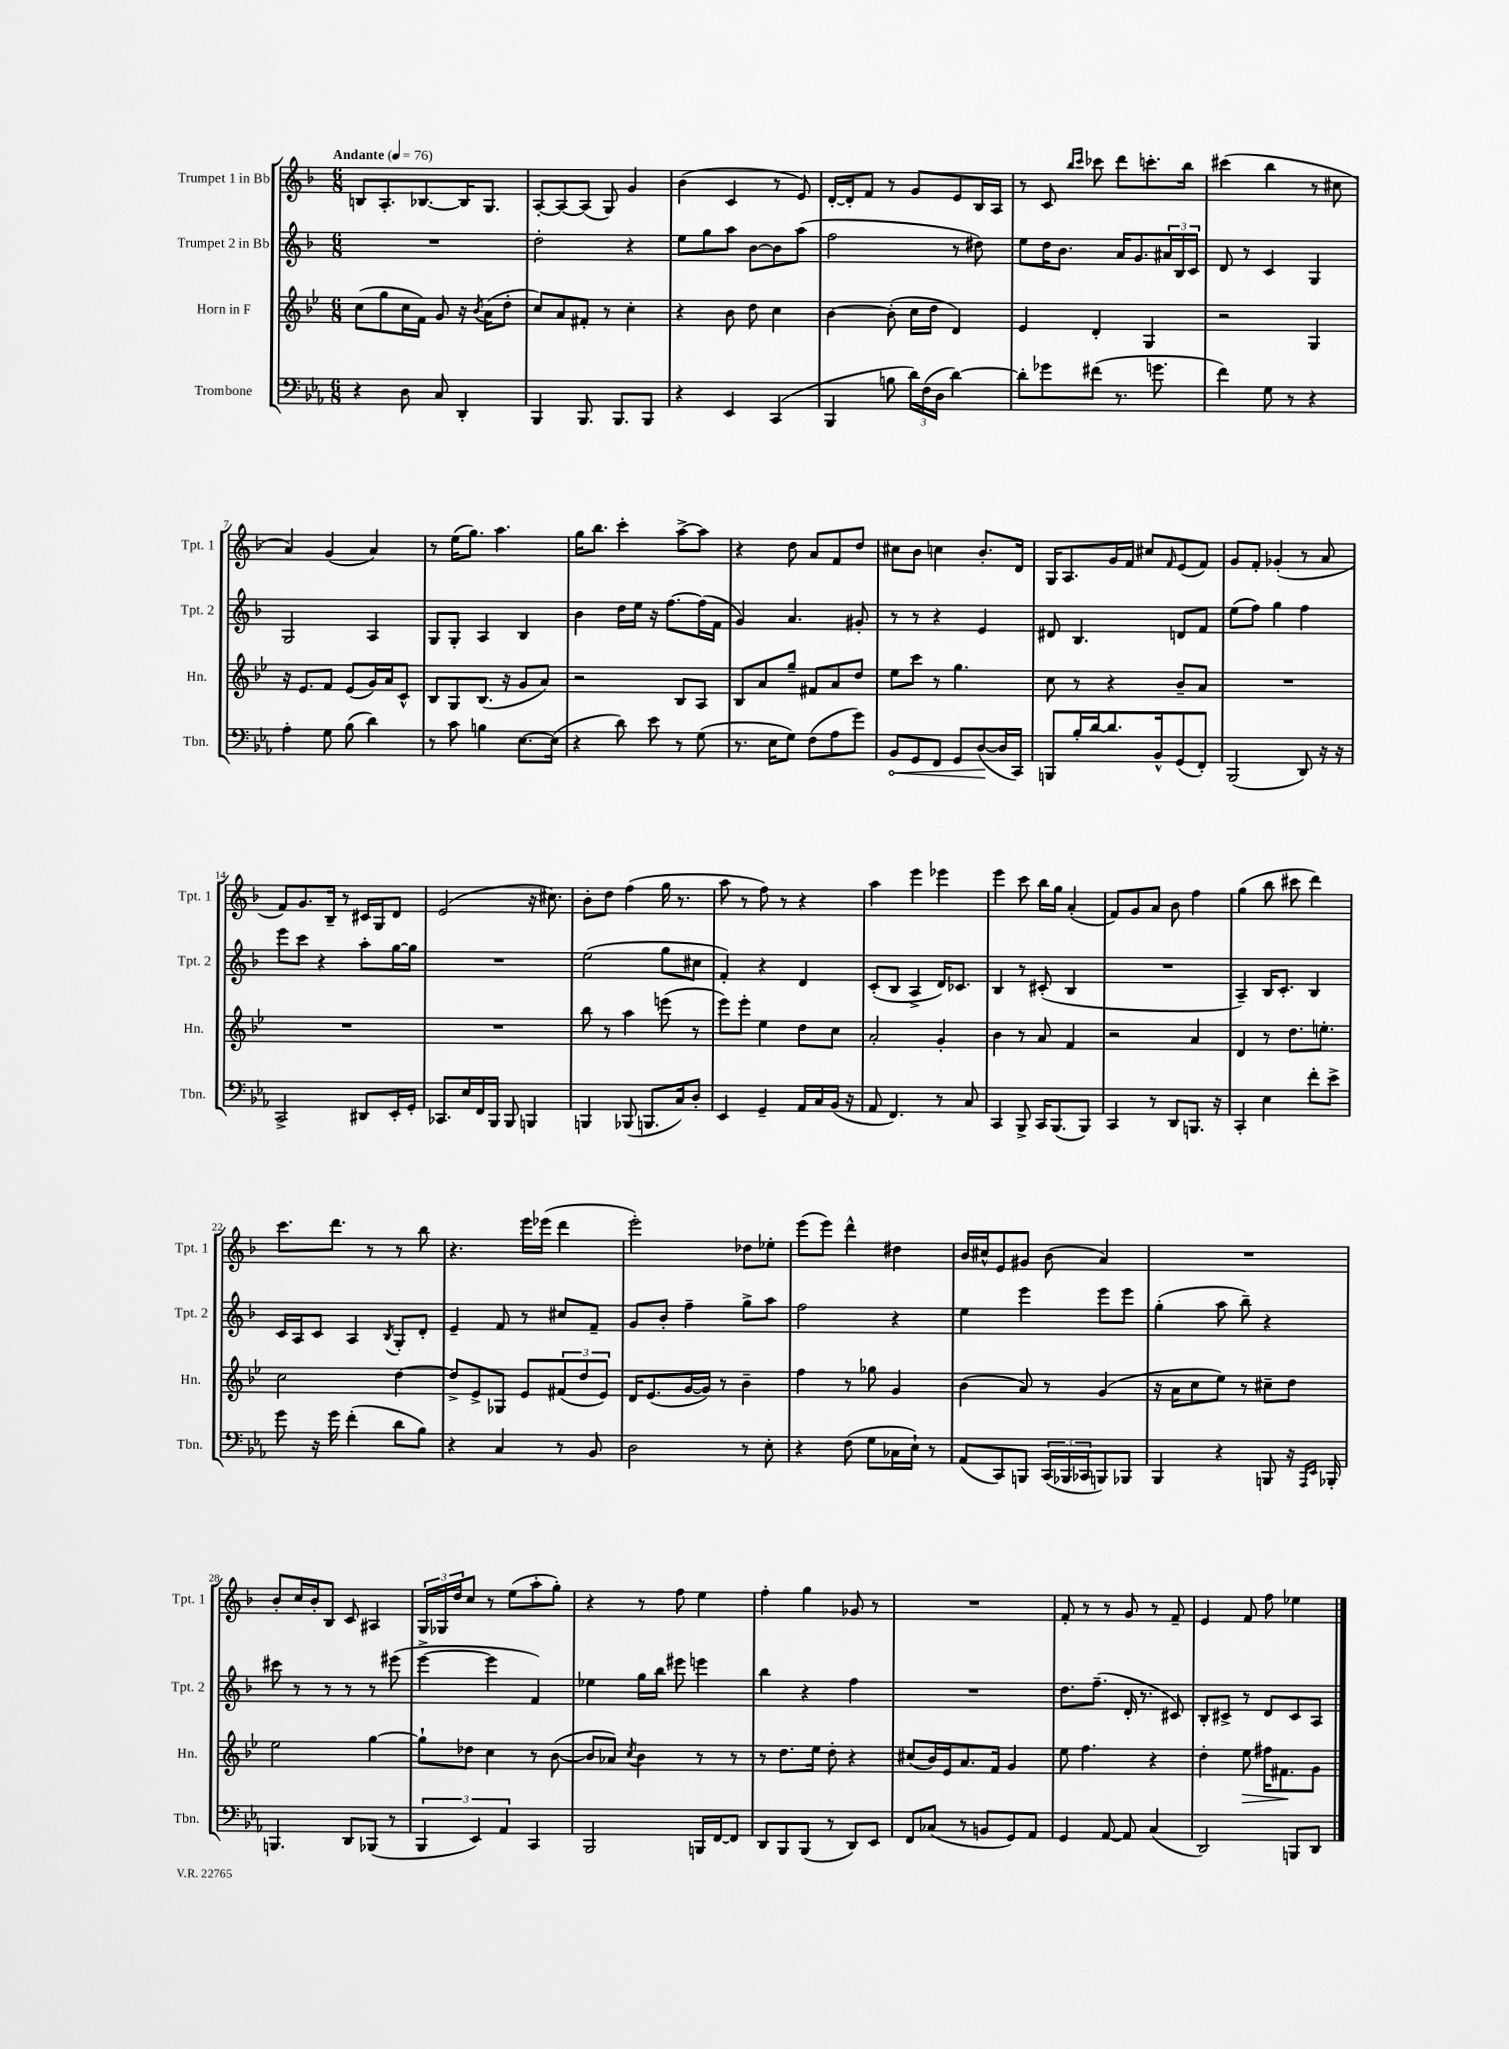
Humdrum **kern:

**kern	**kern	**kern	**kern
*staff4	*staff3	*staff2	*staff1
*clefF4	*clefG2	*clefG2	*clefG2
*k[b-e-a-]	*k[b-e-]	*k[b-]	*k[b-]
*M6/8	*M6/8	*M6/8	*M6/8
*MM76	*MM76	*MM76	*MM76
4r	(8cc\L	2.r	8B/L
.	8gg\	.	8.A'/
8D\	16cc\L	.	.
.	16f\JJ)	.	[8.B-/
8C/	8g/	.	.
4DD'/	16r	.	16B-/]K
.	8qb-/	.	.
.	(16a\LK	.	8.G/J
.	8dd'\J	.	.
=	=	=	=
4BBB-/	8cc/L)	2dd'\	[8A'/L
.	8a/	.	8A/_
8.BBB-/	8f#'/J	.	(8A/]J
.	8r	.	8G/)
8.BBB-/L	.	.	.
.	4cc'\	4r	4g/
8BBB-/J	.	.	.
=	=	=	=
4r	4r	8ee\L	(4b-\
.	.	8gg\	.
4EE-/	8b-\	8aa\J	4c/
.	8dd\	[8b-\L	.
(4CC/	4cc\	8b-\]	8r
.	.	(8aa\J	8e/)
=	=	=	=
4BBB-/	[4b-\	2ff\	[16d'/LL
.	.	.	16d'/]J
.	.	.	8f/J
8B\	(8b-'\]	.	8r
24d\LL)	16cc\LL	.	8g/L
(24F\	.	.	.
.	16dd\JJ	.	.
24D\JJ	.	.	.
[4d\)	4d/)	8r	8e/
.	.	8dd#\)	16B-/L
.	.	.	16A/JJ
=	=	=	=
8d'\]L	4e-/	8ee\L	8r
8g-\	.	16dd\K	8c/
.	.	8.b-\J	.
.	.	.	16qqbb-/LL
.	.	.	16qqccc/JJ
(8f#\J	4d'/	.	8ccc-\
8.r	.	16a/LK	8ddd\L
.	.	8.g/	.
.	4G/	.	8.ccc'\
8.g\	.	.	.
.	.	24a#/L	.
.	.	24B-/	.
.	.	.	16bb-\Jk
.	.	24c/JJ	.
=	=	=	=
4f\)	2r	8d/	(4ccc#\
.	.	8r	.
8G\	.	4c/	4bb-\
8r	.	.	.
4r	4G/	4G/	8r
.	.	.	8cc#\
=	=	=	=
4A-'\	16r	2G/	4a/)
.	8.e-/L	.	.
8G\	8f/J	.	(4g/
(8B-\	(8e-/L	.	.
4d\)	16g/L)	4A/	4a/)
.	16a/J	.	.
.	8c^^/J	.	.
=	=	=	=
8r	8B-/L	8G/L	8r
8c\	8G/	8G'/J	(16ee\LK
.	.	.	8.gg\J)
4B\	(8.B-/J	4A/	.
.	.	.	4.aa\
.	16r	.	.
[8.E-\L	8g/L	4B-/	.
.	8a/J)	.	.
(16E-\]Jk	.	.	.
=	=	=	=
4r	2r	4b-\	16gg\LK
.	.	.	8.bb-\J
8d\)	.	16dd\LL	4ccc'\
.	.	16ee\JJ	.
8e-\	.	16r	.
.	.	[8.ff\L	.
8r	8B-/L	.	[8aa^\L
(8G\	8A/J	(16ff\]L	8aa\]J
.	.	16f\JJ	.
=	=	=	=
8.r	8B-/L	4g/)	4r
.	8a/	.	.
16E-\LK	.	.	.
8G\J)	8gg~/J	4.a/	8dd\
(8F\L	8f#/L	.	8a/L
8A-\	8a/	.	8f/
8g\J)	8dd/J	8g#'/	8dd/J
=	=	=	=
8BB-/L	8ee-\L	8r	8cc#\L
8GG/	8ccc\J	8r	8b-\J
8FF/J	8r	4r	4cc\
8GG/L	4.gg\	.	.
([8D/	.	4e/	8.b-'/L
16D/]L	.	.	.
16CC/JJ)	.	.	16d/Jk
=	=	=	=
8BBB/L	8cc\	8d#/	16G/LK
.	.	.	8.A/
16B-'/L	8r	4.B-/	.
[16d/J	.	.	.
8.d/]	4r	.	16g/L
.	.	.	16f/JJ
.	.	.	8cc#/L
16BB-^^/k	.	.	.
.	.	.	16qqf/
(8GG/	8b-~/L	8d/L	(8e/
8FF'/J)	8a/J	8f/J	8f/J)
=	=	=	=
(2BBB-/	2.r	(8ee\L	8g/L
.	.	8ff\J)	8f'/J
.	.	4gg\	(4g-'/
8DD/)	.	4ff\	8r
16r	.	.	8a/
16r	.	.	.
=	=	=	=
2CC^/	2.r	8eee\L	8f/L)
.	.	8ccc\J	8.g/
.	.	4r	.
.	.	.	16B-~/Jk
.	.	.	8r
8DD#/L	.	8aa'\L	16c#/LL
.	.	.	16G/J
16EE-'/L	.	[16gg\L	8d/J
16GG'/JJ	.	16gg\]JJ	.
=	=	=	=
8.CC-/L	2.r	2.r	(2e/
16E-/L	.	.	.
16FF/	.	.	.
16BBB-/JJ	.	.	.
8BBB-/	.	.	.
4BBB/	.	.	16r
.	.	.	8.cc#\)
=	=	=	=
4BBB/	8bb-\	(2ee\	8b-'\L
.	8r	.	8dd\J
(8BBB-/	4aa\	.	(4ff\
8.BBB/L	.	.	.
.	(8eee\	8gg\L	16gg\
16C/k)	.	.	8.r
8D'/J	8r	8cc#\J	.
=	=	=	=
4EE-/	8eee-\L)	4f'/)	8aa\
.	8eee-'\J	.	8r
4GG~/	4ee-\	4r	8ff\)
.	.	.	8r
16AA-/LL	8dd\L	4d/	4r
16C/	.	.	.
(16BB-/JJ	8cc\J	.	.
16r	.	.	.
=	=	=	=
8AA-/	2a'/	(8c'/L	4aa\
4.FF/)	.	8B-/J	.
.	.	4A^/	4eee\
8r	4g'/	16d/LK)	4eee-\
.	.	8.c-/J	.
8C/	.	.	.
=	=	=	=
4CC/	4b-\	4B-/	4eee\
8BBB-^/	8r	8r	8ccc\
16CC/LK	8a/	(8c#'/	16bb-\LL
(8.BBB-/	.	.	16gg\JJ
.	4f/	4B-/	(4a'/
8BBB-/J)	.	.	.
=	=	=	=
4CC/	2r	2.r	8f/L)
.	.	.	8g/
8r	.	.	8a/J
8DD/L	.	.	8b-\
8.BBB/J	4a/	.	4ff\
16r	.	.	.
=	=	=	=
4CC'/	4d/	4A~/)	(4gg\
4E-\	8r	16B-/LK	8bb-\
.	.	8.c'/J	.
.	8.dd\L	.	8ccc#\
8f'\L	.	4B-/	4ddd\)
.	8.ee'\J	.	.
8e-^\J	.	.	.
=	=	=	=
8g\	2cc\	16c/LL	8.ccc\L
.	.	16A/J	.
16r	.	8c/J	.
16g\	.	.	8.ddd\J
(4f'\	.	4A/	.
.	.	.	8r
.	.	8qB-/	.
8d\L	[4dd\	8G'/L	8r
8B-\J)	.	8d'/J	8bb-\
=	=	=	=
4r	8dd^/]L	4e~/	4.r
.	8e-^/	.	.
4C/	8G-/J	8f/	.
.	8e-/L	8r	16eee\LL
.	.	.	(16eee-\JJ
8r	(12f#/	8cc#/L	4ddd\
.	12dd/	.	.
8BB-/	.	8f~/J	.
.	12e-/J)	.	.
=	=	=	=
2D\	16d/LK	8g/L	2eee'\)
.	(8.e-/	.	.
.	.	8b-'/J	.
.	[16g/L	4ff~\	.
.	16g/]JJ)	.	.
.	8r	.	.
8r	4b-~\	8gg^\L	8dd-\L
8E-'\	.	8aa\J	8ee-'\J
=	=	=	=
4r	4ff\	2ff\	(8eee\L
.	.	.	8eee\J)
(8F\	8r	.	4ddd^^\
8G\L	8gg-\	.	.
16C-\L	4g/	4r	4dd#\
16E-`\JJ)	.	.	.
8r	.	.	.
=	=	=	=
(8AA-/L	(4b-\	4ee\	16b-/LL
.	.	.	16cc#^^/J
8CC/)	.	.	8e/
8BBB/J	8a/)	4eee\	8g#/J
(24CC/LL	8r	.	(8b-\
24BBB-/	.	.	.
24CC-/J	.	.	.
8BBB/)	(4g/	8eee\L	4a/)
8BBB-/J	.	8eee\J	.
=	=	=	=
4BBB-/	16r	(4gg'\	2.r
.	16a\LK	.	.
.	8cc\	.	.
4r	8ee-\J)	8aa\	.
.	8r	8bb-~\)	.
8BBB/	8cc#~\L	4r	.
16r	8dd\J	.	.
16qqAAA-/LL	.	.	.
16qqEE-/JJ	.	.	.
16BBB-'/	.	.	.
=	=	=	=
4.BBB/	2ee-\	8ccc#\	8b-'/L
.	.	8r	16cc/L
.	.	.	16b-'/J
.	.	8r	8B-/J
8DD/L	.	8r	8c/
(8BBB-/J	[4gg\	8r	4A#/
8r	.	(8eee#\	.
=	=	=	=
6BBB-/	8gg`\]L	[4eee^\	24G/LL
.	.	.	24G-/
.	.	.	24dd/J
.	8dd-\J	.	8cc/J
6EE-/)	.	.	.
.	4cc\	4eee\]	8r
6AA-/	.	.	.
.	.	.	(8ee\L
4CC/	8r	4f/)	8aa'\
.	([8b-\	.	8gg'\J)
=	=	=	=
2BBB-/	8b-/]L	4ee-\	4r
.	8a-/J)	.	.
.	8qcc/	.	.
.	4b-\	16gg\LL	8r
.	.	16bb-\JJ	.
.	.	8eee#\	8ff\
16BBB/LL	8r	4eee\	4ee\
[16FF/J	.	.	.
8FF/]J	8r	.	.
=	=	=	=
8DD/L	8r	4bb-\	4ff'\
8BBB-/	8.dd\L	.	.
(8BBB-/J	.	4r	4gg\
.	16ee-\Jk	.	.
8r	8dd'\	.	.
8DD/L)	4r	4ff\	8g-/
8EE-/J	.	.	8r
=	=	=	=
8FF/L	(8cc#/L	2.r	2.r
(8C-/J	16b-/L)	.	.
.	16e-/J	.	.
8r	8.a/	.	.
8BB/L	.	.	.
.	16f/Jk	.	.
8GG/)	4g/	.	.
8AA-/J	.	.	.
=	=	=	=
4GG/	8ee-\	8.dd\L	8f'/
.	4.ff\	.	8r
.	.	(8.ff~\J	.
[8AA-/	.	.	8r
8AA-/]	.	16d'/	8g/
.	.	8.r	.
(4C/	4r	.	8r
.	.	8c#/)	8f~/
=	=	=	=
2DD/)	4dd'\	8B-'/L	4e/
.	.	8c#^/J	.
.	8ee-\	8r	8f/
.	16ff#\LK	8d/L	8ff\
.	8.f#\	.	.
8BBB/L	.	8c#/	4ee-\
8DD/J	8g\J	8A/J	.
==	==	==	==
*-	*-	*-	*-
